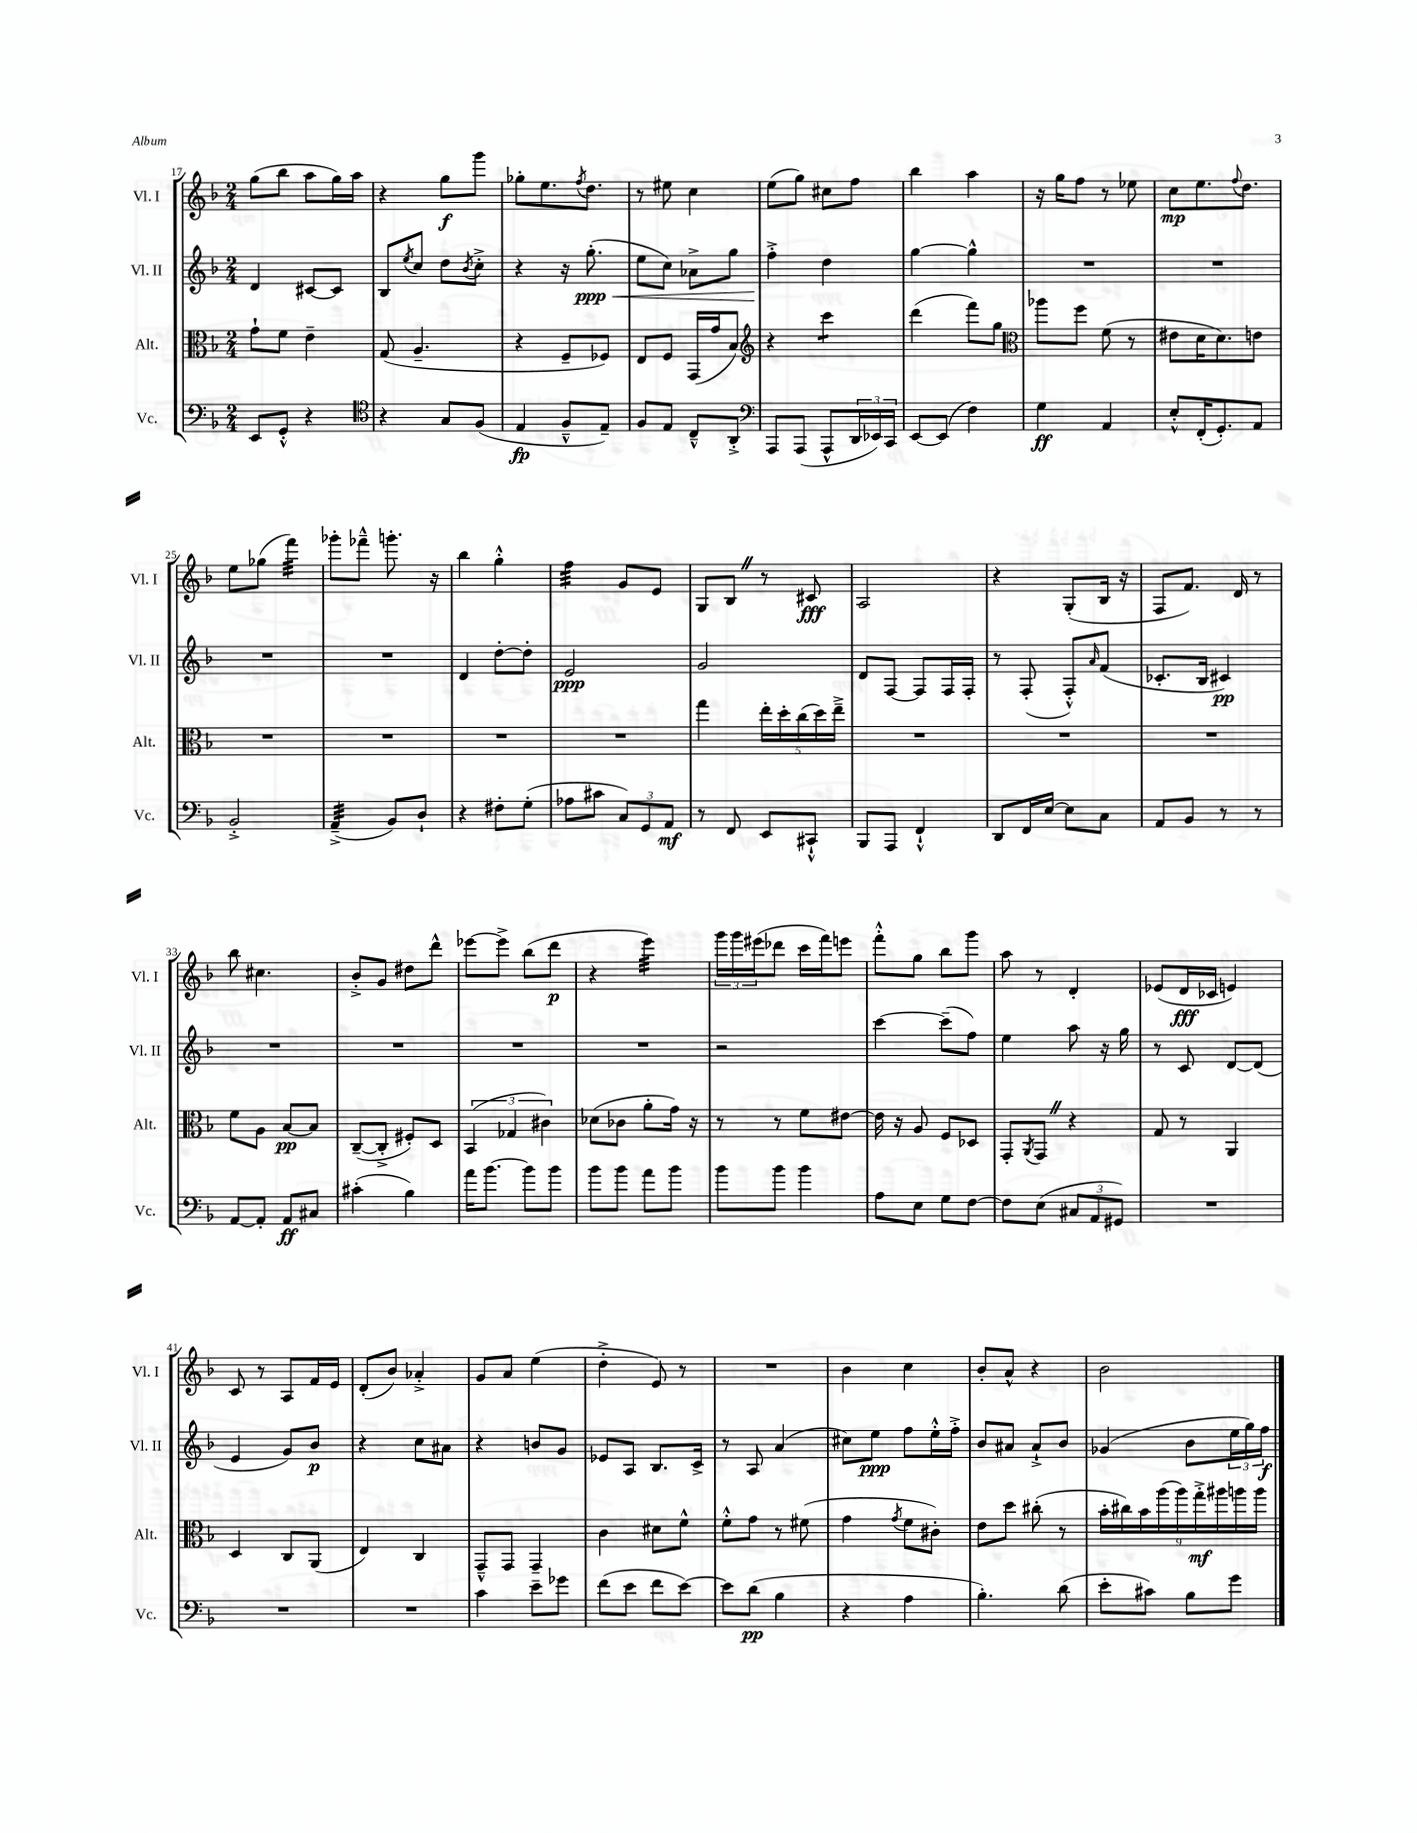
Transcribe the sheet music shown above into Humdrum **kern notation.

**kern	**kern	**kern	**kern
*staff4	*staff3	*staff2	*staff1
*clefF4	*clefC3	*clefG2	*clefG2
*k[b-]	*k[b-]	*k[b-]	*k[b-]
*M2/4	*M2/4	*M2/4	*M2/4
8EE/L	8g`\L	4d/	(8gg\L
8GG'^^/J	8f\J	.	8bb-\J
4r	4e~\	[8c#/L	8aa\L
.	.	8c#/]J	16gg\L)
.	.	.	16aa\JJ
=	=	=	=
*clefC4	*	*	*
4r	(8G/	8B-/L	4r
.	.	8qee/	.
.	4.A~/	8cc/J	.
8G/L	.	8dd\L	8gg\L
.	.	8qb-/	.
(8F/J	.	8cc'^\J	8ggg\J
=	=	=	=
4E/	4r	4r	8gg-'\L
.	.	.	8.ee\
8F~^^/L	8F~/L	16r	.
.	.	.	8qff/
.	.	(8.gg'\	8.dd\J
8E~/J)	8F-/J)	.	.
=	=	=	=
8F/L	8E/L	8ee\L	8r
8E/J	8F/J	8cc\J)	8ee#\
8C~^^/L	(16GG/LL	8a-^\L	4cc\
.	16g/J	.	.
8AA'^/J	8B-/J)	8gg\J	.
=	=	=	=
*clefF4	*clefG2	*	*
8AAA/L	4r	4ff'^\	(8ee\L
(8AAA/J	.	.	8gg\J)
8AAA^^/L	4ccc\	4dd\	8cc#\L
24DD/L	.	.	8ff\J
24EE-/)	.	.	.
24CC/JJ	.	.	.
=	=	=	=
[8EE/L	(4ddd\	[4gg\	4bb-\
(8EE/]J	.	.	.
4F\)	8fff\L)	4gg^^\]	4aa\
.	8gg\J	.	.
=	=	=	=
*	*clefC3	*	*
4G\	8aa-\L	2r	16r
.	.	.	16gg\LK
.	8ff\J	.	8ff\J
4AA/	(8f\	.	8r
.	8r	.	8ee-\
=	=	=	=
8E'^^/L	8e#\L	2r	8cc\L
(16FF'/K	16d\K	.	8.ee\
8.GG'/)	8.d\)	.	.
.	.	.	8qqff/
.	.	.	8.dd\J
8AA/J	8e\J	.	.
=	=	=	=
2BB-'^/	2r	2r	8ee\L
.	.	.	(8gg-\J
.	.	.	4fff\)
=	=	=	=
(4AA~^/	2r	2r	8ggg-'\L
.	.	.	8fff-~^^\J
8BB-/L)	.	.	8.ggg'\
8D`/J	.	.	.
.	.	.	16r
=	=	=	=
4r	2r	4d/	4bb-\
8F#'\L	.	[8dd'\L	4gg'^^\
(8G'\J	.	8dd'\]J	.
=	=	=	=
8A-\L	2r	2e/	4ff\
8c#\J	.	.	.
12C/L)	.	.	8g/L
12GG/	.	.	.
.	.	.	8e/J
12AA/J	.	.	.
=	=	=	=
8r	4gg\	2g/	8G/L
8FF/	.	.	8B-/J
8EE/L	20ee'\LL	.	8r
.	20dd'\	.	.
.	(20cc\	.	.
8CC#`^^/J	.	.	8c#/
.	20dd\)	.	.
.	20ee~^\JJ	.	.
=	=	=	=
8BBB-/L	2r	8d/L	2A/
8AAA/J	.	[8F/J	.
4FF`^^/	.	8F/]L	.
.	.	16F/L	.
.	.	16F'/JJ	.
=	=	=	=
8DD/L	2r	8r	4r
16FF/L	.	(8F'/	.
[16E/JJ	.	.	.
8E\]L	.	8F'^^/L)	(8G'/L
.	.	16qqa/	.
8C\J	.	(8f/J	16B-/Jk
.	.	.	16r
=	=	=	=
8AA/L	2r	8.c-'/L	8F/L
8BB-/J	.	.	8.f/J)
.	.	16B-/Jk	.
8r	.	4c#/)	.
.	.	.	16d/
8r	.	.	8r
=	=	=	=
[8AA/L	8f\L	2r	8bb-\
8AA'/]J	8A\J	.	4.cc#\
8AA/L	[8B-/L	.	.
8C#/J	8B-/]J	.	.
=	=	=	=
(4c#'\	([8C~/L	2r	8b-'^/L
.	8C'^/]J	.	8g/J
4B-\)	8F#'/L)	.	8dd#\L
.	8D/J	.	8ddd^^\J
=	=	=	=
16a\LK	(6BB-/	2r	[8eee-\L
[8.b-\J	.	.	.
.	.	.	8eee-^\]J
.	6G-/	.	.
8b-\]L	.	.	(8bb-\L
.	6c#\)	.	.
8b-\J	.	.	8ddd\J
=	=	=	=
8b-\L	(8d-\L	2r	4r
8b-\J	8c-\J	.	.
8a\L	8a'\L	.	4eee\)
8b-\J	16g\Jk)	.	.
.	16r	.	.
=	=	=	=
8b-\L	8r	2r	24ggg\LL
.	.	.	24ggg\
.	.	.	(24eee#\J
8b-\J	8r	.	8ddd-\J
4b-\	8f\L	.	16ccc\LL
.	.	.	16fff\J)
.	[8e#\J	.	8eee\J
=	=	=	=
8A\L	16e#\]	[4ccc\	8fff'^^\L
.	16r	.	.
8E\J	8A/	.	8gg\J
8G\L	8F/L	(8ccc~\]L	8bb-\L
[8F\J	8D-/J	8ff\J)	8ggg\J
=	=	=	=
8F\]L	8GG'/L	4ee\	8aa\
.	8qAA/	.	.
(8E\J	8GG/J	.	8r
12C#/L	4r	8aa\	4d'/
12AA/	.	.	.
.	.	16r	.
12GG#/J)	.	.	.
.	.	16gg\	.
=	=	=	=
2r	8G/	8r	(8e-/L
.	8r	8c/	16d/L
.	.	.	16c-/JJ
.	4AA/	[8d/L	4e/)
.	.	(8d/]J	.
=	=	=	=
2r	4D/	4e/	8c/
.	.	.	8r
.	8C/L	8g/L)	8A/L
.	(8AA/J	8b-/J	16f/L
.	.	.	16e/JJ
=	=	=	=
2r	4E/)	4r	(8d'/L
.	.	.	8b-/J)
.	4C/	8cc\L	4a-'^/
.	.	8a#\J	.
=	=	=	=
4c\	8GG~^^/L	4r	8g/L
.	8GG/J	.	8a/J
8e~\L	4GG~/	8b/L	(4ee\
8g-\J	.	8g/J	.
=	=	=	=
(8f\L	4c\	8e-/L	4dd'^\
8e\J	.	8A/J	.
8f\L	8d#\L	8.B-/L	8e/)
[8e\J)	8f^^\J	.	8r
.	.	16c^/Jk	.
=	=	=	=
8e\]L	8f'^^\L	8r	2r
(8d\J	8g\J	8A/	.
4B-\	8r	(4a/	.
.	(8f#\	.	.
=	=	=	=
4r	4g\	8cc#\L)	4b-\
.	.	8ee\J	.
.	8qg/	.	.
4A\	8f\L	8ff\L	4cc\
.	8c#'\J)	16ee'^^\L	.
.	.	16ff'^\JJ	.
=	=	=	=
4.B-'\)	8e\L	8b-/L	8b-'/L
.	8dd\J	8a#/J	8a^^/J
.	(8cc#'\	8a#`^/L	4r
(8d\	8r	8b-/J	.
=	=	=	=
8e'\L	18b-'\LL	(4g-/	2b-\
.	18cc#\)	.	.
.	18b-\	.	.
8c#\J)	.	.	.
.	(18aa\	.	.
.	18aa\)	.	.
8B-\L	.	8b-\L	.
.	18gg'^\	.	.
.	18aa#\	.	.
8g\J	.	24ee\L	.
.	18aa\	.	.
.	.	24gg\)	.
.	18aa\JJ	.	.
.	.	24ff\JJ	.
==	==	==	==
*-	*-	*-	*-
